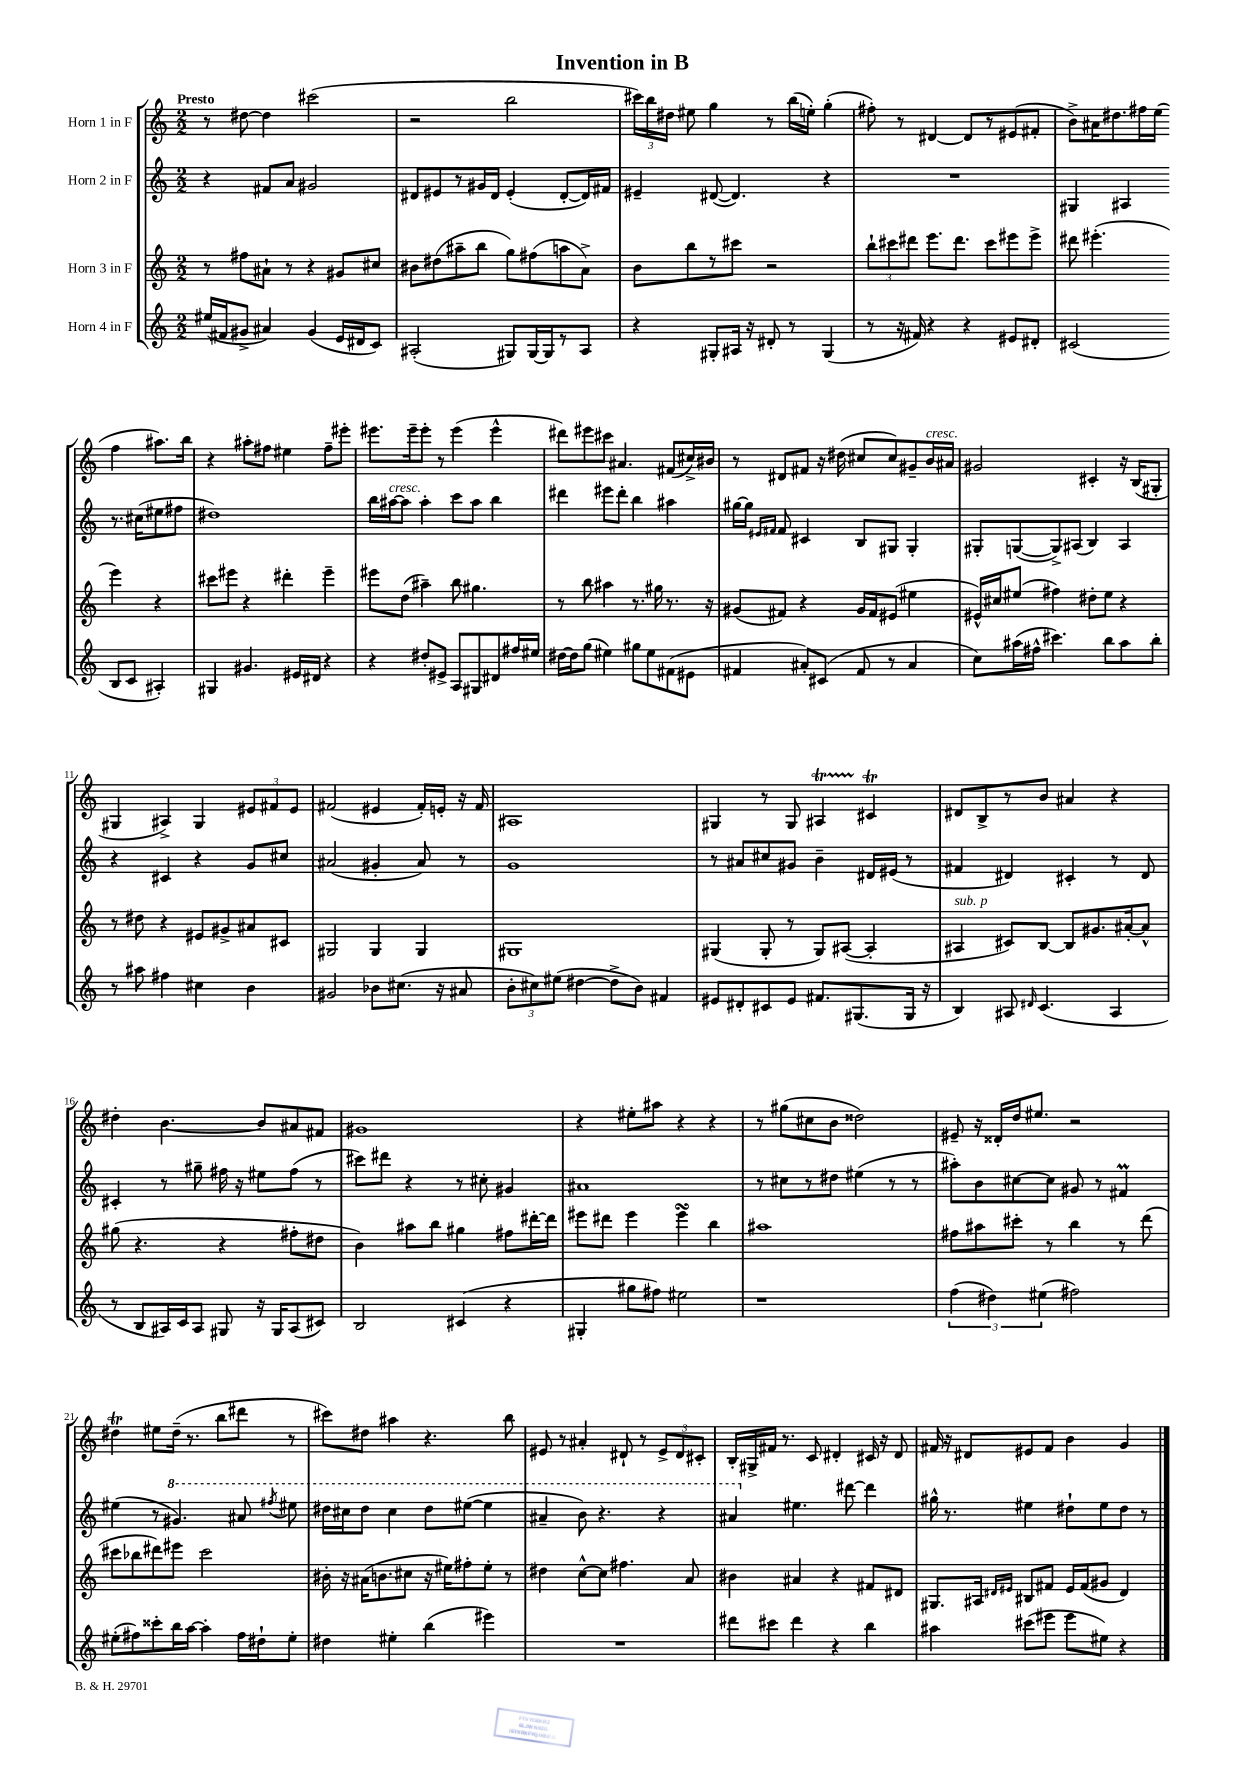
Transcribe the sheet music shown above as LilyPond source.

\header { title = "Invention in B" }
<<
\new StaffGroup <<
\new Staff = "s0" \with { instrumentName = "Horn 1 in F" } {
    \clef treble \key c \major \numericTimeSignature \time 2/2 \tempo "Presto"
    \autoBeamOff r8 dis''8~ dis''4 cis'''2( |
    r2 b''2 |
    \tuplet 3/2 { cis'''16[) b''16 dis''16] } eis''8 g''4 r8 b''16[( e''16]-.) g''4-.( |
    fis''8-.) r8 dis'4~ dis'8[ r8 eis'8( fis'8]-. |
    b'8[->) ais'16 dis''8. fis''16 e''16]( fis''4 ais''8.[) b''16] |
    r4 ais''8[-. fis''8] eis''4 fis''8[-- eis'''8]-. |
    eis'''8.[ eis'''16-- eis'''8]-. r8 eis'''4( eis'''4-^ |
    dis'''8[) eis'''8 cis'''8] ais'4. fis'8[( cis''16->) bis'16] |
    r8 dis'8[ fis'8] r16 dis''16( cis''8[ cis''8) gis'8-- b'16^\markup { \italic "cresc." } ais'16] |
    gis'2 cis'4-. r16 b16[( gis8]-. |
    gis4 ais4->) gis4 \tuplet 3/2 { eis'8[ fis'8 eis'8] } |
    fis'2( eis'4 fis'16[-.) e'16]-. r16 fis'16 |
    ais1 |
    gis4 r8 gis8 ais4\startTrillSpan cis'4\trill\stopTrillSpan |
    dis'8[ b8-> r8 b'8] ais'4 r4 |
    dis''4-. b'4.~ b'8[ ais'8 fis'8] |
    gis'1 |
    r4 eis''8[-. ais''8] r4 r4 |
    r8 gis''8[( cis''8 b'8] disis''2) |
    eis'8-- r16 disis'16[-. d''16 eis''8.] r2 |
    dis''4\trill eis''8[ dis''16]--( r8. b''8[ dis'''8] r8 |
    cis'''8[) dis''8] ais''4 r4. b''8 |
    eis'8 r8 ais'4-. dis'8-! r8 \tuplet 3/2 { eis'8[-> dis'8 cis'8]-. } |
    b16[-. gis16-> fis'16] r8. c'8 dis'4-. cis'16 r16 dis'8 |
    fis'16 r16 dis'8[ eis'8 fis'8] b'4 g'4 \bar "|." |
}
\new Staff = "s1" \with { instrumentName = "Horn 2 in F" } {
    \clef treble \key c \major \numericTimeSignature \time 2/2
    \autoBeamOff r4 fis'8[ a'8] gis'2 |
    dis'8[ eis'8 r8 gis'16 dis'16] eis'4-.( dis'8[~-. dis'16) fis'16] |
    eis'4-- dis'8~( dis'4.) r4 |
    R1 |
    gis4 ais4 r8. cis''16[( eis''8 fis''8] |
    dis''1) |
    b''16[ ais''16~^\markup { \italic "cresc." } ais''8] ais''4-. c'''8[ ais''8] b''4 |
    dis'''4 eis'''8[ dis'''8]-. b''4 ais''4 |
    gis''16[~ gis''16] \grace { eis'16[ fis'16] } fis'8 cis'4 b8[ gis8] gis4-. |
    gis8[-. g8~( g8->) ais8]( b4) ais4 |
    r4 cis'4 r4 g'8[ cis''8] |
    ais'2( gis'4-. ais'8) r8 |
    g'1 |
    r8 ais'8[ cis''8 gis'8] b'4-- dis'16[ eis'16]( r8 |
    fis'4 dis'4) cis'4-. r8 dis'8 |
    cis'4-. r8 gis''8-- fis''16 r16 eis''8[ fis''8]( r8 |
    cis'''8[) dis'''8] r4 r8 cis''8-. gis'4 |
    ais'1 |
    r8 cis''8[ r8 dis''8] eis''4( r8 r8 |
    ais''8[-.) b'8 cis''8~ cis''8] gis'8 r8 fis'4\prall |
    eis''4( r8 \ottava #1 gis''4.) ais''8 \acciaccatura { fis'''8 } eis'''8 |
    dis'''16[ cis'''16 dis'''8] cis'''4 dis'''8[ eis'''8]~( eis'''4 |
    ais''4-- b''8) r4. r4 |
    ais''4 \ottava #0 eis''4. dis'''8~ dis'''4 |
    gis''16-^ r8. eis''4 dis''8[-! eis''8 dis''8] r8 \bar "|." |
}
\new Staff = "s2" \with { instrumentName = "Horn 3 in F" } {
    \clef treble \key c \major \numericTimeSignature \time 2/2
    \autoBeamOff r8 fis''8[ ais'8]-! r8 r4 gis'8[ cis''8] |
    bis'8[ dis''8( ais''8-- b''8] g''8[) fis''8( a''8 a'8]->) |
    b'8[ b''8 r8 cis'''8] r2 |
    \tuplet 3/2 { b''8[-! cis'''8 dis'''8] } e'''8.[ dis'''8.] cis'''8[ eis'''8 eis'''8]-> |
    dis'''8 eis'''4.-.( eis'''4) r4 |
    cis'''8[ eis'''8] r4 dis'''4-. eis'''4-- |
    eis'''8[ d''8]( ais''4--) b''8 gis''4. |
    r8 b''8 ais''4 r8. gis''16 r8. r16 |
    gis'8[( fis'8]) r4 gis'16[ fis'16 eis'8]( eis''4 |
    eis'16[-^) cis''16 eis''8]( fis''4) dis''8[-. eis''8] r4 |
    r8 dis''8 r4 eis'8[ gis'8-> ais'8 cis'8] |
    gis2 gis4 gis4 |
    gis1 |
    gis4( gis8-. r8 gis8[) ais8]~( ais4-. |
    ais4^\markup { \italic "sub. p" } cis'8[) b8]~ b8[ gis'8. ais'16~-. ais'8]-^ |
    gis''8( r4. r4 fis''8[-. dis''8] |
    b'4) ais''8[ b''8] gis''4 fis''8[ dis'''16~-. dis'''16] |
    eis'''8[ dis'''8] eis'''4 eis'''4\turn b''4 |
    ais''1 |
    fis''8[ ais''8 cis'''8]-. r8 b''4 r8 d'''8( |
    cis'''8[ bes''8 dis'''8) eis'''8] cis'''2 |
    bis'16-. r16 ais'16[( b'8. cis''8] r16 eis''16[) fis''8-. eis''8]-. r8 |
    dis''4 c''8[~-^ c''8] fis''4. a'8 |
    bis'4 ais'4 r4 fis'8[ dis'8] |
    gis8.[ ais16] \grace { dis'16[ eis'16] } bis8[ fis'8] eis'16[ fis'16( gis'8] dis'4) \bar "|." |
}
\new Staff = "s3" \with { instrumentName = "Horn 4 in F" } {
    \clef treble \key c \major \numericTimeSignature \time 2/2
    \autoBeamOff eis''16[( fis'16 gis'8]-> ais'4) gis'4( e'16[ dis'16 c'8]) |
    ais2-.( gis8[) gis16~ gis16 r8 ais8] |
    r4 gis8[-. ais16] r16 dis'8-. r8 gis4( |
    r8 r16 fis'16) r4 r4 eis'8[ dis'8]-. |
    cis'2( b8[ cis'8] ais4-.) |
    gis4 gis'4. eis'16[ dis'16] r4 |
    r4 dis''8[-. eis'8]-> a8[ gis8 dis'8 fis''16 eis''16] |
    dis''16[~ dis''16 g''8]( eis''4) gis''8[ eis''8 fis'8( eis'8] |
    fis'4 ais'8[-.) cis'8]( fis'8 r8 ais'4 |
    c''8[) ais''16( fis''16]-^ cis'''4.) b''8[ ais''8 b''8]-. |
    r8 ais''8 fis''4 cis''4 b'4 |
    gis'2 bes'8[ cis''8.]( r16 ais'8 |
    \tuplet 3/2 { b'8[-. cis''8) eis''8]( } dis''4~ dis''8[-> b'8]) fis'4 |
    eis'8[ dis'8-. cis'8 eis'8] fis'8.[ gis8.( gis16] r16 |
    b4) ais8 \grace { dis'16 } c'4.( ais4 |
    r8 b8[ ais16) c'16 ais8] gis8 r16 gis16[ ais8( cis'8]) |
    b2 cis'4( r4 |
    gis4-. gis''8[ fis''8]) eis''2 |
    r1 |
    \tuplet 3/2 { f''4( dis''4) eis''4( } fis''2) |
    eis''8[-.( fis''8) cisis'''8-. b''16 a''16]~ a''4-. fis''16[ dis''16-! eis''8]-. |
    dis''4 eis''4-. b''4( eis'''4) |
    R1 |
    dis'''8[ cis'''8] dis'''4 r4 b''4 |
    ais''4 cis'''8[( eis'''8] eis'''8[ eis''8]) r4 \bar "|." |
}
>>
>>
